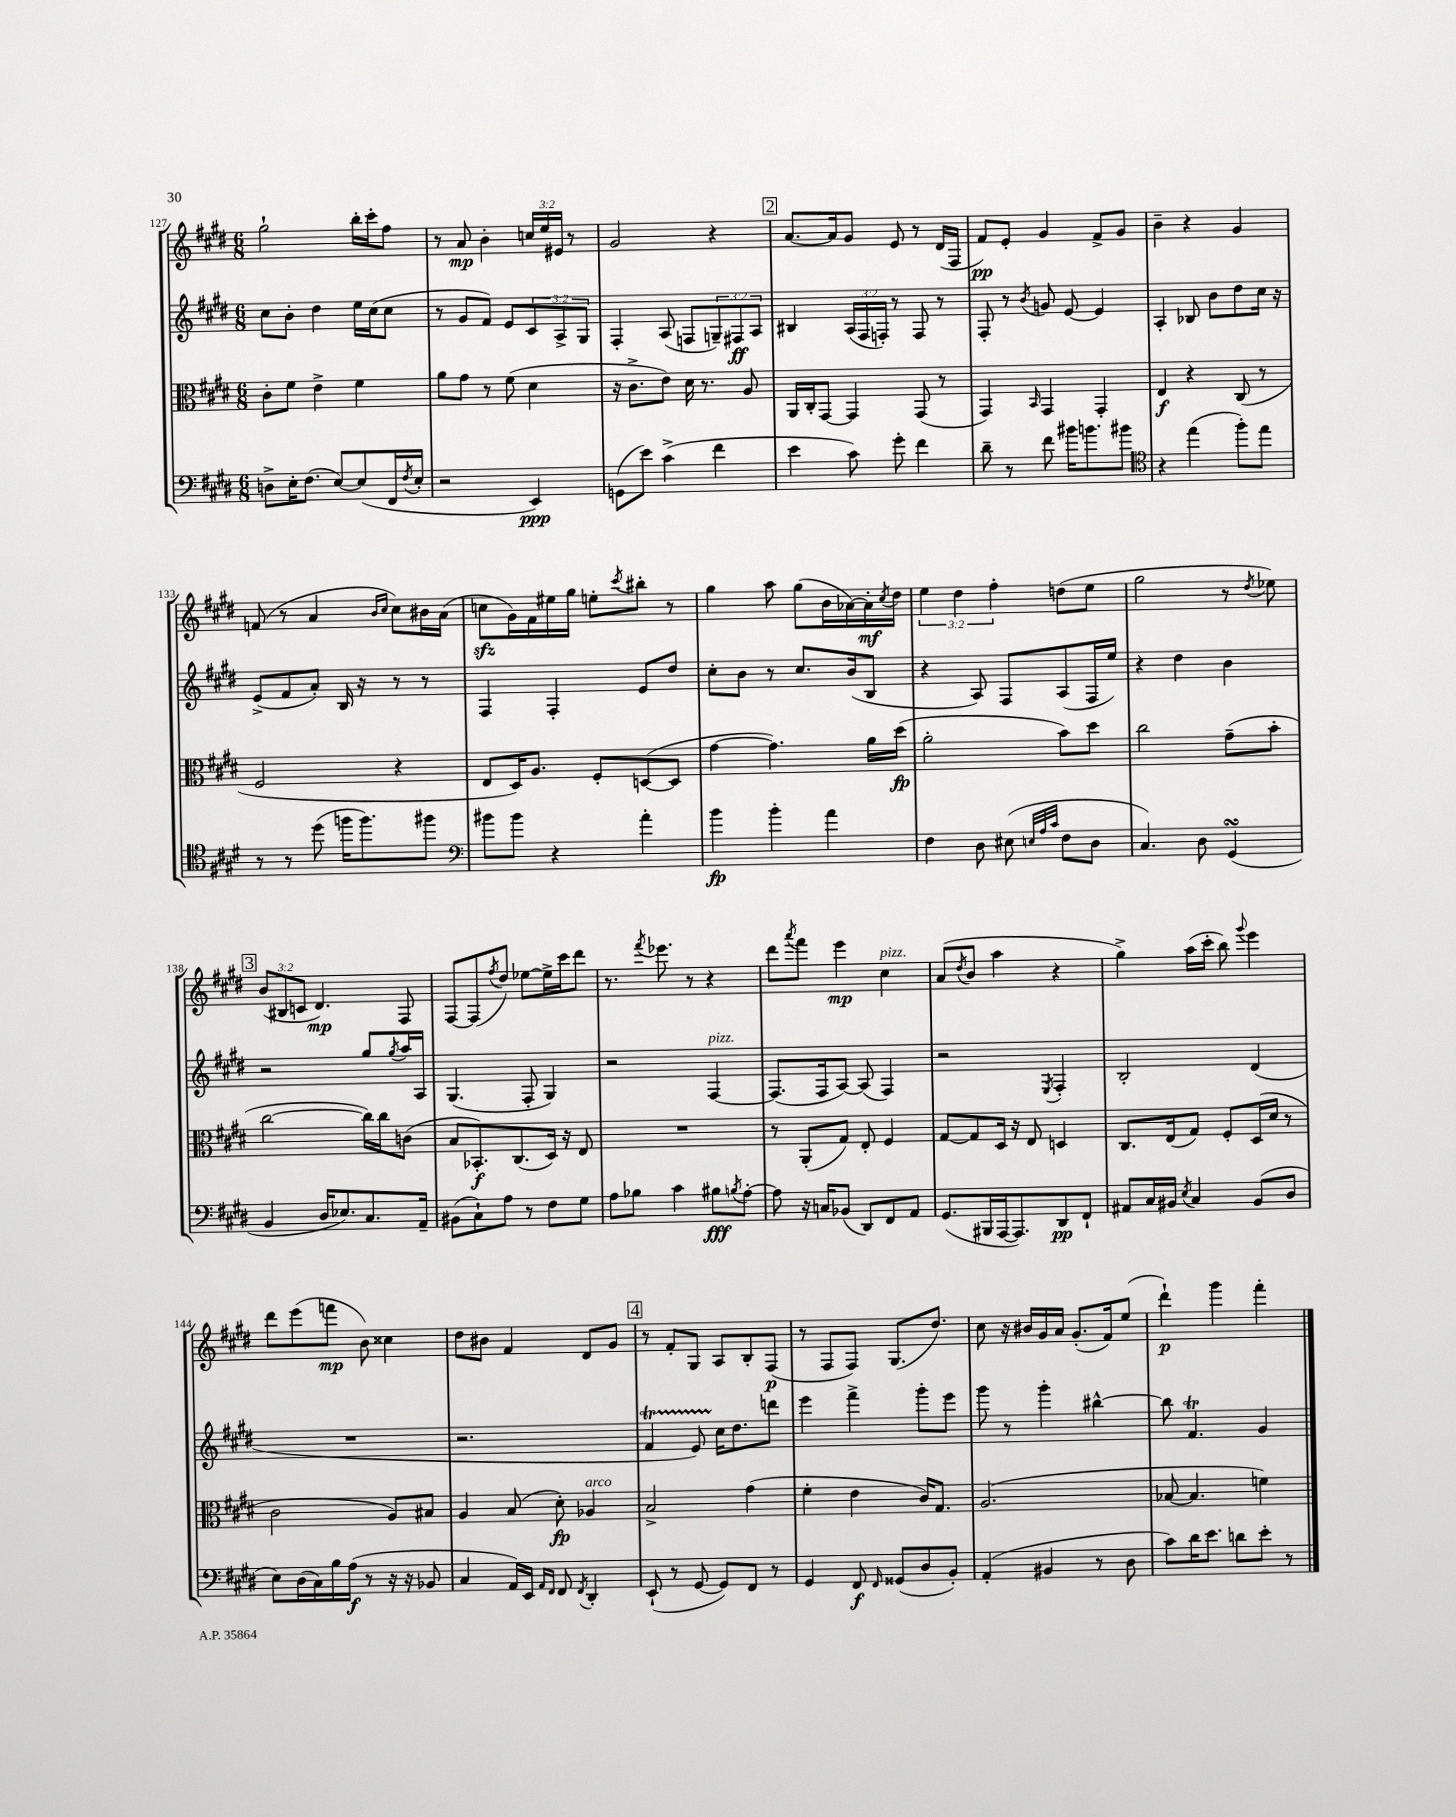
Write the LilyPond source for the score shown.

<<
\new StaffGroup <<
\new Staff = "s0" {
    \clef treble \key e \major \numericTimeSignature \time 6/8 \override Staff.TupletNumber.text = #tuplet-number::calc-fraction-text
    gis''2-! b''16-. cis'''16-. fis''8 |
    r8 a'8\mp b'4-. \tuplet 3/2 { c''16 e''16 eis'16 } r8 |
    gis'2 r4 |
    \mark \markup { \box "2" } a'8.~ a'16 gis'8 e'8 r8 dis'16( fis16 |
    fis'8\pp) e'8-. gis'4 fis'8-> gis'8 |
    b'4-- r4 gis'4 |
    f'8( r8 a'4 \grace { b'16 cis''16 } cis''8) bis'16 a'16( |
    c''8\sfz gis'16) fis'16 eis''16 gis''16 e''8-. \acciaccatura { cis'''8 } bis''8-. r8 |
    gis''4 a''8 gis''8( b'16 aes'16~) aes'16-.\mf \acciaccatura { cis''8 } dis''16 |
    \tuplet 3/2 { e''4 dis''4 fis''4-. } d''8( e''8 |
    gis''2 r8 \acciaccatura { dis''8 } ees''8) |
    \mark \markup { \box "3" } \tuplet 3/2 { b'8( bis8 c'8 } dis'4.\mp) fis8 |
    fis8~ fis8( \acciaccatura { fis''8 } dis''8) ees''8~ ees''16-> cis'''16 dis'''8 |
    r8. \acciaccatura { fis'''8 } ees'''8. r8 r4 |
    dis'''8 \acciaccatura { a'''8 } fis'''8 e'''4\mp cis''4^\markup { \italic "pizz." } |
    a'8( \acciaccatura { dis''8 } b'8 a''4 r4 |
    gis''4->) a''16( cis'''16-. b''8) \appoggiatura { gis'''8 } e'''4 |
    dis'''8 e'''8( f'''8\mp b'8) cisis''4 |
    dis''8 bis'8 fis'4 dis'8 gis'8 |
    \mark \markup { \box "4" } r8 fis'8-. gis8 a8 b8-. fis8\p( |
    r8 fis8 fis8) gis8.( dis''8.) |
    cis''8 r16 bis'16 gis'16 a'16 gis'8.-.( fis'16) e''8( |
    dis'''4-!\p) gis'''4 fis'''4-. \bar "|." |
}
\new Staff = "s1" {
    \clef treble \key e \major \numericTimeSignature \time 6/8 \override Staff.TupletNumber.text = #tuplet-number::calc-fraction-text
    cis''8 b'8-. dis''4 e''16 cis''16( cis''8 |
    r8 gis'8 fis'8) e'8 \tuplet 3/2 { cis'8 a8-> gis8 } |
    fis4-. a8( f8 \tuplet 3/2 { g8--) fis8\ff a8 } |
    \mark \markup { \box "2" } bis4 \tuplet 3/2 { a16( fis16 f16-.) } r8 f8 r8 |
    fis8-. r8 \acciaccatura { b'8 } g'8 e'8~ e'4 |
    a4-. bes8 b'8 dis''8 cis''16 r16 |
    e'8->( fis'8 a'8-.) b16 r16 r8 r8 |
    fis4 fis4-. e'8 dis''8 |
    cis''8-. b'8 r8 cis''8. b'16( b8 |
    r4 a8) fis8 a8( fis16 e''16) |
    r4 dis''4 b'4 |
    \mark \markup { \box "3" } r2 gis''8 \acciaccatura { gis''8 } a''16 a16 |
    gis4.( fis8-. gis4) |
    r2 fis4~^\markup { \italic "pizz." } |
    fis8.( fis16 a8~) a8( fis4) |
    r2 \acciaccatura { e8 } fis4-. |
    b2-. dis'4( |
    R2. |
    r2. |
    \mark \markup { \box "4" } fis'4\startTrillSpan e'8) cis''16\stopTrillSpan dis''8. d'''8 |
    e'''4 fis'''4-> gis'''8-. e'''8 |
    gis'''8 r8 gis'''4-. bis''4~-^ |
    bis''8 fis'4.\trill gis'4 \bar "|." |
}
\new Staff = "s2" {
    \clef alto \key e \major \numericTimeSignature \time 6/8
    cis'8-. fis'8 e'4-> fis'4 |
    a'8 gis'8 r8 fis'8( dis'4 |
    r16 cis'8.-> e'8) dis'16 r8. a8 |
    \mark \markup { \box "2" } a,16 cis16-. gis,8~ gis,4 gis,8( r8 |
    gis,4) \grace { b,16 } gis,4 gis,4-. |
    e4\f r4 cis8( r8 |
    fis2 r4 |
    e8 dis16) a8. fis8-. d8~( d8 |
    gis'4~ gis'4.) a'16 dis''16\fp( |
    a'2-. b'8) dis''8 |
    cis''2 gis'8--( b'8-. |
    \mark \markup { \box "3" } cis''2~ cis''16) cis''16 c'8( |
    b8 bes,8.-.\f) cis8.( dis16) r16 e8 |
    R2. |
    r8 a,8-.( gis8) e8-. fis4 |
    gis8~ gis8 dis16 r16 e8 d4 |
    cis8. e16( gis8) fis8-. dis16( dis'16 r8 |
    cis'2 a8) bis8 |
    a4 b8( dis'8-.\fp) aes4^\markup { \italic "arco" } |
    \mark \markup { \box "4" } b2-> gis'4( |
    fis'4-. e'4 cis'16) gis8. |
    a2.( |
    bes8~ bes4. f'4) \bar "|." |
}
\new Staff = "s3" {
    \clef bass \key e \major \numericTimeSignature \time 6/8
    d8-> e16-. fis8.( e8~) e8( fis,16 \acciaccatura { fis8 } e16-. |
    r2 e,4\ppp) |
    g,8( e'8) cis'4->( fis'4 |
    \mark \markup { \box "2" } e'4 cis'8) gis'8-. fis'4 |
    dis'8-- r8 fis'8 bis'16 b'8. bis'8 |
    \clef tenor r4 e''4( fis''8-.) e''8 |
    r8 r8 dis''8( f''16 f''8.) fis''8 |
    \clef bass bis'8 bis'8 r4 a'4-. |
    b'4\fp b'4-. a'4 |
    fis4 dis8 eis8( \grace { e32 a32 cis'32 } fis8 dis8 |
    cis4.) dis8 gis,4\turn( |
    \mark \markup { \box "3" } b,4 dis16 ees8.) cis8. a,16-- |
    bis,8( cis8-!) a8 r8 fis8 gis8 |
    a8 bes8 cis'4 bis8\fff \acciaccatura { b8 } a8~-. |
    a8 r16 c16 bes,8( dis,8) fis,8 a,8 |
    gis,8.( bis,,16 a,,16~ a,,8.) dis,8\pp fis,8-! |
    ais,8 cis16 bis,16 \acciaccatura { e8 } cis4 bis,8( dis8 |
    e8) dis16( cis16) b16 a16\f( r8 r16 r16 bes,8 |
    cis4 a,16) e,16 \grace { a,16 fis,16 } fis,8 \acciaccatura { fis,8 } dis,4-. |
    \mark \markup { \box "4" } e,8-!( r8 gis,8~ gis,8) fis,8 r8 |
    gis,4 fis,8\f \grace { fis,16 } gisis,8( dis8 b,8-.) |
    a,4-.( bis,4 r8 dis8 |
    cis'8) dis'16 e'8. d'8 e'8-. r8 \bar "|." |
}
>>
>>
\layout { \context { \Score currentBarNumber = #127 } }
